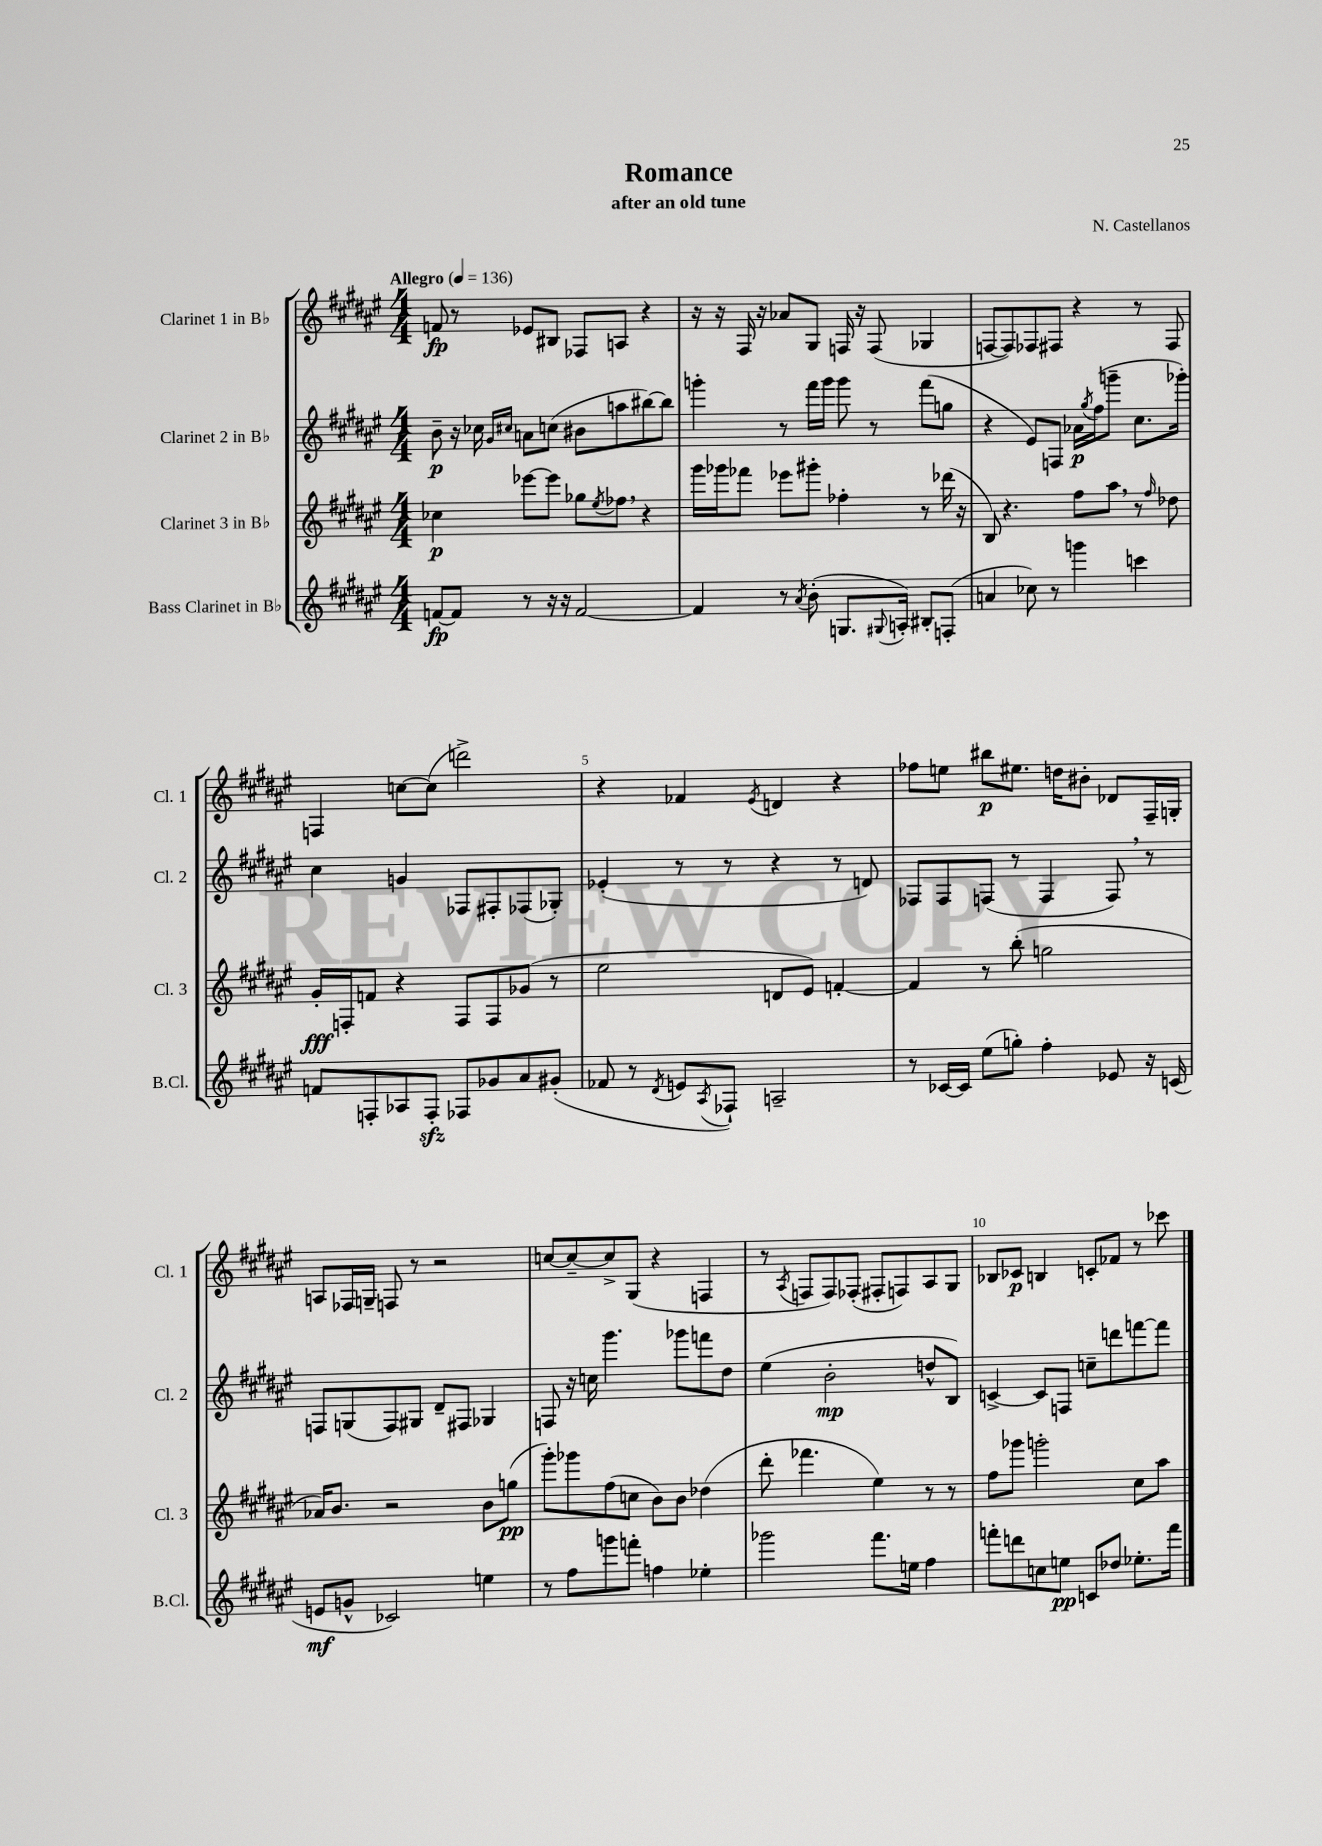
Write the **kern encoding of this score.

**kern	**kern	**kern	**kern
*staff4	*staff3	*staff2	*staff1
*clefG2	*clefG2	*clefG2	*clefG2
*k[f#c#g#d#a#e#]	*k[f#c#g#d#a#e#]	*k[f#c#g#d#a#e#]	*k[f#c#g#d#a#e#]
*M4/4	*M4/4	*M4/4	*M4/4
*MM136	*MM136	*MM136	*MM136
[8f	4cc-	8b~	8f
8f]	.	16r	8r
.	.	16cc-	.
.	.	16qqg#	.
.	.	16qqcc#	.
8r	[8eee-	8a	8e-
16r	8eee-]	(8cc	8B#
16r	.	.	.
[2f	8gg-	8b#	8F-
.	8qee#	.	.
.	8ff-	8aa	8A
.	4r	[8bb#)	4r
.	.	8bb#]	.
=	=	=	=
4f]	16ggg#	4ggg'	16r
.	16ggg-	.	16r
.	8fff-	.	16F#
.	.	.	16r
8r	8eee-	8r	8a-
8qa#	.	.	.
(8b'	8ggg#'	16fff#	8G#
.	.	16ggg	.
8.G	4ff-'	8ggg	16F
.	.	.	16r
.	.	8r	(8F
8qqG#	.	.	.
16A')	.	.	.
8B#'	8r	(8fff#	4G-
(8F'	(16ddd-	8gg	.
.	16r	.	.
=	=	=	=
4a	8B)	4r	[8F
.	4.r	.	8F])
8cc-)	.	8e#)	8F-
8r	.	8F	8F#
4ggg	8ff#	16a-	4r
.	.	8qgg#	.
.	.	(16ff#	.
.	8aa#	8ggg~	.
4ccc	8r	8.cc#	8r
.	16qqff#	.	.
.	8dd-	.	8F#
.	.	16ggg-')	.
=	=	=	=
8f	16g#'	4cc#	4F
.	16F'	.	.
8F'	8f	.	.
8A-	4r	4g	[8cc
8F'	.	.	(8cc]
8F-	8F	8F-	2ddd^)
8g-	8F	8F#'	.
8a#	(8g-	(8F-	.
(8g#'	8r	8G-')	.
=	=	=	=
8f-	2ee#	(4e-'	4r
8r	.	.	.
8qd#	.	.	.
8e	.	8r	4f-
8qA#	.	.	.
8F-`)	.	8r	.
.	.	.	8qe#
2A~	8d	4r	4d
.	8e#)	.	.
.	[4f'	8r	4r
.	.	8d)	.
=	=	=	=
8r	4f]	8F-	8ff-
[16c-	.	8F-	8ee
16c-]	.	.	.
(8ee#	8r	(8F	8bb#
8gg')	(8bb'	8r	8.ee#
4ff#'	2gg	4F	.
.	.	.	16dd
.	.	.	8b#'
8e-	.	8F)	8d-
16r	.	8r	16F#~
(16c	.	.	16G'
=	=	=	=
8e	16a-)	8F	8A
.	8.b	.	.
8g^^	.	(8G	16F-
.	.	.	16G~
2c-)	2r	8F)	8F
.	.	8G#	8r
.	.	8d#~	2r
.	.	8F#	.
4ee	8b	4G-	.
.	(8gg	.	.
=	=	=	=
8r	8ggg#')	8F	[8cc
8ff#	8ggg-	16r	8cc~_
.	.	16cc	.
8ggg	(8ff#	4.ggg#	8cc^]
8fff'	8cc	.	(8G#
4ff	8b)	.	4r
.	8b	8ggg-	.
4ee-'	(4dd-	8fff	4F
.	.	8dd#	.
=	=	=	=
2ggg-	8ddd#'	(4ee#	8r
.	.	.	8qA#
.	4.fff-	.	8F
.	.	2b'	8F)
.	.	.	(8F-'
8.fff#	4ee#)	.	8F#'
.	.	.	8F)
16ee	.	.	.
4ff#	8r	8dd^^	8A#
.	8r	8B)	8G#
=	=	=	=
8fff'	8ff#	[4c^	8B-
8ddd	8ggg-	.	8c-
8cc	2ggg'	8c]	4B
8ee	.	8F	.
8c	.	8cc~	8c'
8dd-	.	8ddd	8f-
8.ee-'	8cc#	[8fff	8r
.	8aa#	8fff]	8ccc-
16fff	.	.	.
==	==	==	==
*-	*-	*-	*-
